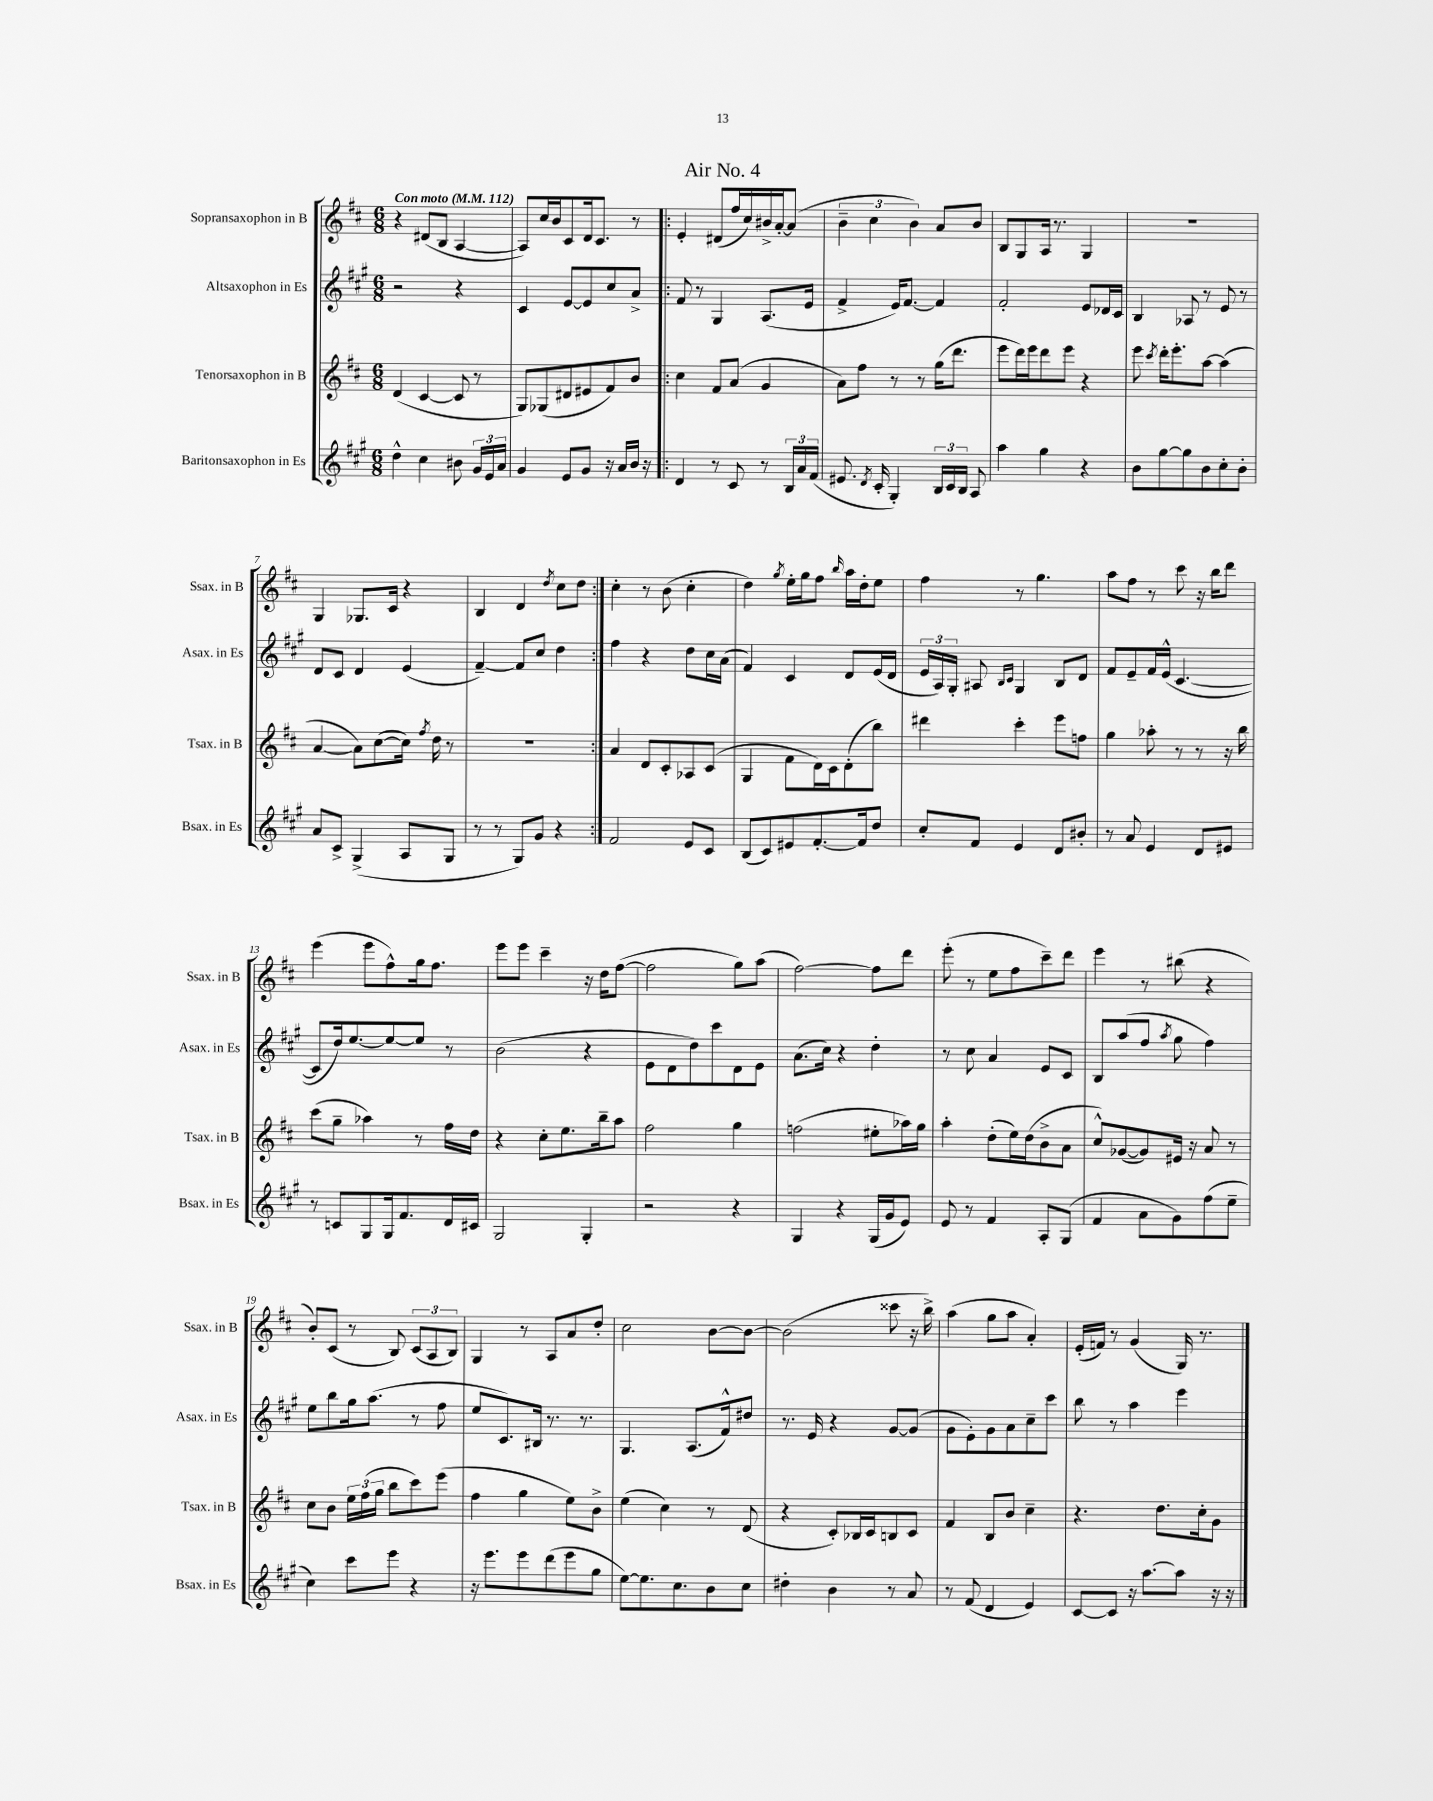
\header { title = "Air No. 4" }
<<
\new StaffGroup <<
\new Staff = "s0" \with { instrumentName = "Sopransaxophon in B" shortInstrumentName = "Ssax. in B" } {
    \clef treble \key d \major \numericTimeSignature \time 6/8 \tempo "Con moto" 4 = 112
    \autoBeamOff r4 dis'8[( b8] a4~ |
    a8[) cis''16 b'16 cis'8 d'16 cis'8.] r8 |
    \repeat volta 2 { e'4-. dis'8[( fis''16 cis''16) bis'16-> a'16~-. a'8]( |
    \tuplet 3/2 { b'4-- cis''4 b'4) } a'8[ b'8] |
    b8[ g8 a16] r8. g4 |
    R2. |
    g4 ges8.[ cis'16] r4 |
    b4 d'4 \acciaccatura { d''8 } cis''8[ d''8] | }
    cis''4-. r8 b'8( cis''4-. |
    d''4) \acciaccatura { g''8 } e''16[-. g''16 fis''8] \grace { b''16 } a''16[ d''16-. e''8] |
    fis''4 r8 g''4. |
    a''8[ fis''8] r8 cis'''8 r16 b''16[ d'''8] |
    e'''4( e'''8[ fis''8-^) g''16 fis''8.] |
    e'''8[ e'''8] cis'''4-- r16 d''16[ fis''8]~( |
    fis''2 g''8[) a''8]( |
    fis''2~) fis''8[ d'''8] |
    e'''8-.( r8 e''8[ fis''8 cis'''8--) d'''8] |
    e'''4 r8 bis''8( r4 |
    b'8[-.) cis'8]( r8 b8) \tuplet 3/2 { cis'8[( a8 b8]) } |
    g4 r8 a8[ a'8 d''8]-. |
    cis''2 b'8[~ b'8]~ |
    b'2( cisis'''8 r16 b''16->) |
    a''4( g''8[ a''8] a'4-.) |
    e'16[-.( f'16]) r8 g'4( g16) r8. \bar "|." |
}
\new Staff = "s1" \with { instrumentName = "Altsaxophon in Es" shortInstrumentName = "Asax. in Es" } {
    \clef treble \key a \major \numericTimeSignature \time 6/8
    \autoBeamOff r2 r4 |
    cis'4 e'8[~ e'8 cis''8 a'8]-> |
    \repeat volta 2 { fis'8 r8 gis4 a8.[( e'16] |
    fis'4-> e'16[) fis'8.]~ fis'4 |
    fis'2-. e'8[ des'16 cis'16] |
    b4 aes8 r8 e'8 r8 |
    d'8[ cis'8] d'4 e'4( |
    fis'4~--) fis'8[ cis''8] d''4 | }
    fis''4 r4 d''8[ cis''16 a'16]( |
    fis'4) cis'4 d'8[ e'16( d'16] |
    \tuplet 3/2 { e'16[ a16) gis16]-. } ais8 \grace { b16[ cis'16] } gis4 b8[ d'8] |
    fis'8[ e'8-- fis'16 e'16]-^( cis'4.~ |
    cis'8[ d''16) e''8.~ e''8~ e''8] r8 |
    b'2( r4 |
    e'8[ d'8 d''8) cis'''8 d'8 e'8] |
    a'8.[( cis''16]) r4 d''4-. |
    r8 cis''8 a'4 e'8[ cis'8] |
    b8[ a''8( fis''8] \acciaccatura { a''8 } gis''8 fis''4) |
    e''8[ b''8 gis''16 a''8.]( r8 fis''8 |
    e''8[ cis'8.) bis16] r8. r8. |
    gis4. a8.[( fis'16-^) dis''8] |
    r8. e'16 r4 gis'8[~ gis'8]( |
    gis'8[ e'8-.) gis'8 a'8 cis''8-- cis'''8] |
    b''8 r8 a''4 e'''4 \bar "|." |
}
\new Staff = "s2" \with { instrumentName = "Tenorsaxophon in B" shortInstrumentName = "Tsax. in B" } {
    \clef treble \key d \major \numericTimeSignature \time 6/8
    \autoBeamOff d'4( cis'4~ cis'8 r8 |
    g8[) ges8( dis'8 eis'8 fis'8) b'8] |
    \repeat volta 2 { cis''4 fis'8[ a'8]( g'4 |
    a'8[) fis''8] r8 r8 g''16[( d'''8.] |
    e'''8[ d'''16) e'''16 d'''8 e'''8] r4 |
    e'''8 \acciaccatura { cis'''8 } d'''16[-. e'''8.-. a''8]~ a''4( |
    a'4~ a'8[) cis''8~( cis''16]) \acciaccatura { fis''8 } d''16 r8 |
    R2. | }
    a'4 d'8[ cis'8-. aes8 cis'8]( |
    g4 fis'8[ d'16) cis'16 d'8-.( b''8]) |
    dis'''4 cis'''4-. e'''8[ f''8] |
    g''4 aes''8-. r8 r8 r16 b''16 |
    cis'''8[( g''8]-- aes''4) r8 fis''16[ d''16] |
    r4 cis''8[-. e''8. b''16-- a''8] |
    fis''2 g''4 |
    f''2( eis''8[-. aes''16) g''16] |
    a''4-. d''8[-.( e''16) d''16( b'8-> a'8] |
    cis''8[-^) ges'8~( ges'8) eis'16] r16 a'8 r8 |
    cis''8[ b'8] \tuplet 3/2 { e''16[ fis''16( g''16] } b''8[ cis'''8) e'''8]( |
    fis''4 g''4 e''8[) b'8]-> |
    e''4( cis''4) r8 d'8( |
    r4 cis'8[-.) bes16 cis'16 b8 cis'8] |
    fis'4 b8[ b'8] cis''4-- |
    r4. d''8.[ cis''16-. g'8] \bar "|." |
}
\new Staff = "s3" \with { instrumentName = "Baritonsaxophon in Es" shortInstrumentName = "Bsax. in Es" } {
    \clef treble \key a \major \numericTimeSignature \time 6/8
    \autoBeamOff d''4-^ cis''4 bis'8 \tuplet 3/2 { gis'16[ e'16 a'16] } |
    gis'4 e'8[ gis'8] r16 a'16[ b'16] r16 |
    \repeat volta 2 { d'4 r8 cis'8 r8 \tuplet 3/2 { b16[ a'16 fis'16]( } |
    eis'8. \acciaccatura { d'8 } cis'16-. gis4-.) \tuplet 3/2 { b16[ cis'16 b16] } a8 |
    a''4 gis''4 r4 |
    b'8[ gis''8~ gis''8 b'8 cis''8-. b'8]-. |
    a'8[ cis'8]-> gis4->( a8[ gis8] |
    r8 r8 gis8[) gis'8] r4 | }
    fis'2 e'8[ cis'8] |
    b8[( cis'8) eis'8 fis'8.~-. fis'16 d''8] |
    cis''8[-. fis'8] e'4 d'8[ bis'8]-. |
    r8 a'8 e'4 d'8[ eis'8] |
    r8 c'8[ gis8 gis16 fis'8. d'16 cis'16] |
    gis2 gis4-. |
    r2 r4 |
    gis4 r4 gis16[( gis'16 e'8]) |
    e'8 r8 fis'4 a8[-. gis8]( |
    fis'4 a'8[ gis'8) fis''8( e''8]-- |
    cis''4) cis'''8[ e'''8] r4 |
    r16 e'''8.[ e'''8 d'''8( e'''8 gis''8] |
    e''8[~) e''8. cis''8. b'8 cis''8] |
    dis''4-. b'4 r8 a'8 |
    r8 fis'8( d'4 e'4) |
    cis'8[~ cis'8] r16 a''8.[~ a''8] r16 r16 \bar "|." |
}
>>
>>
